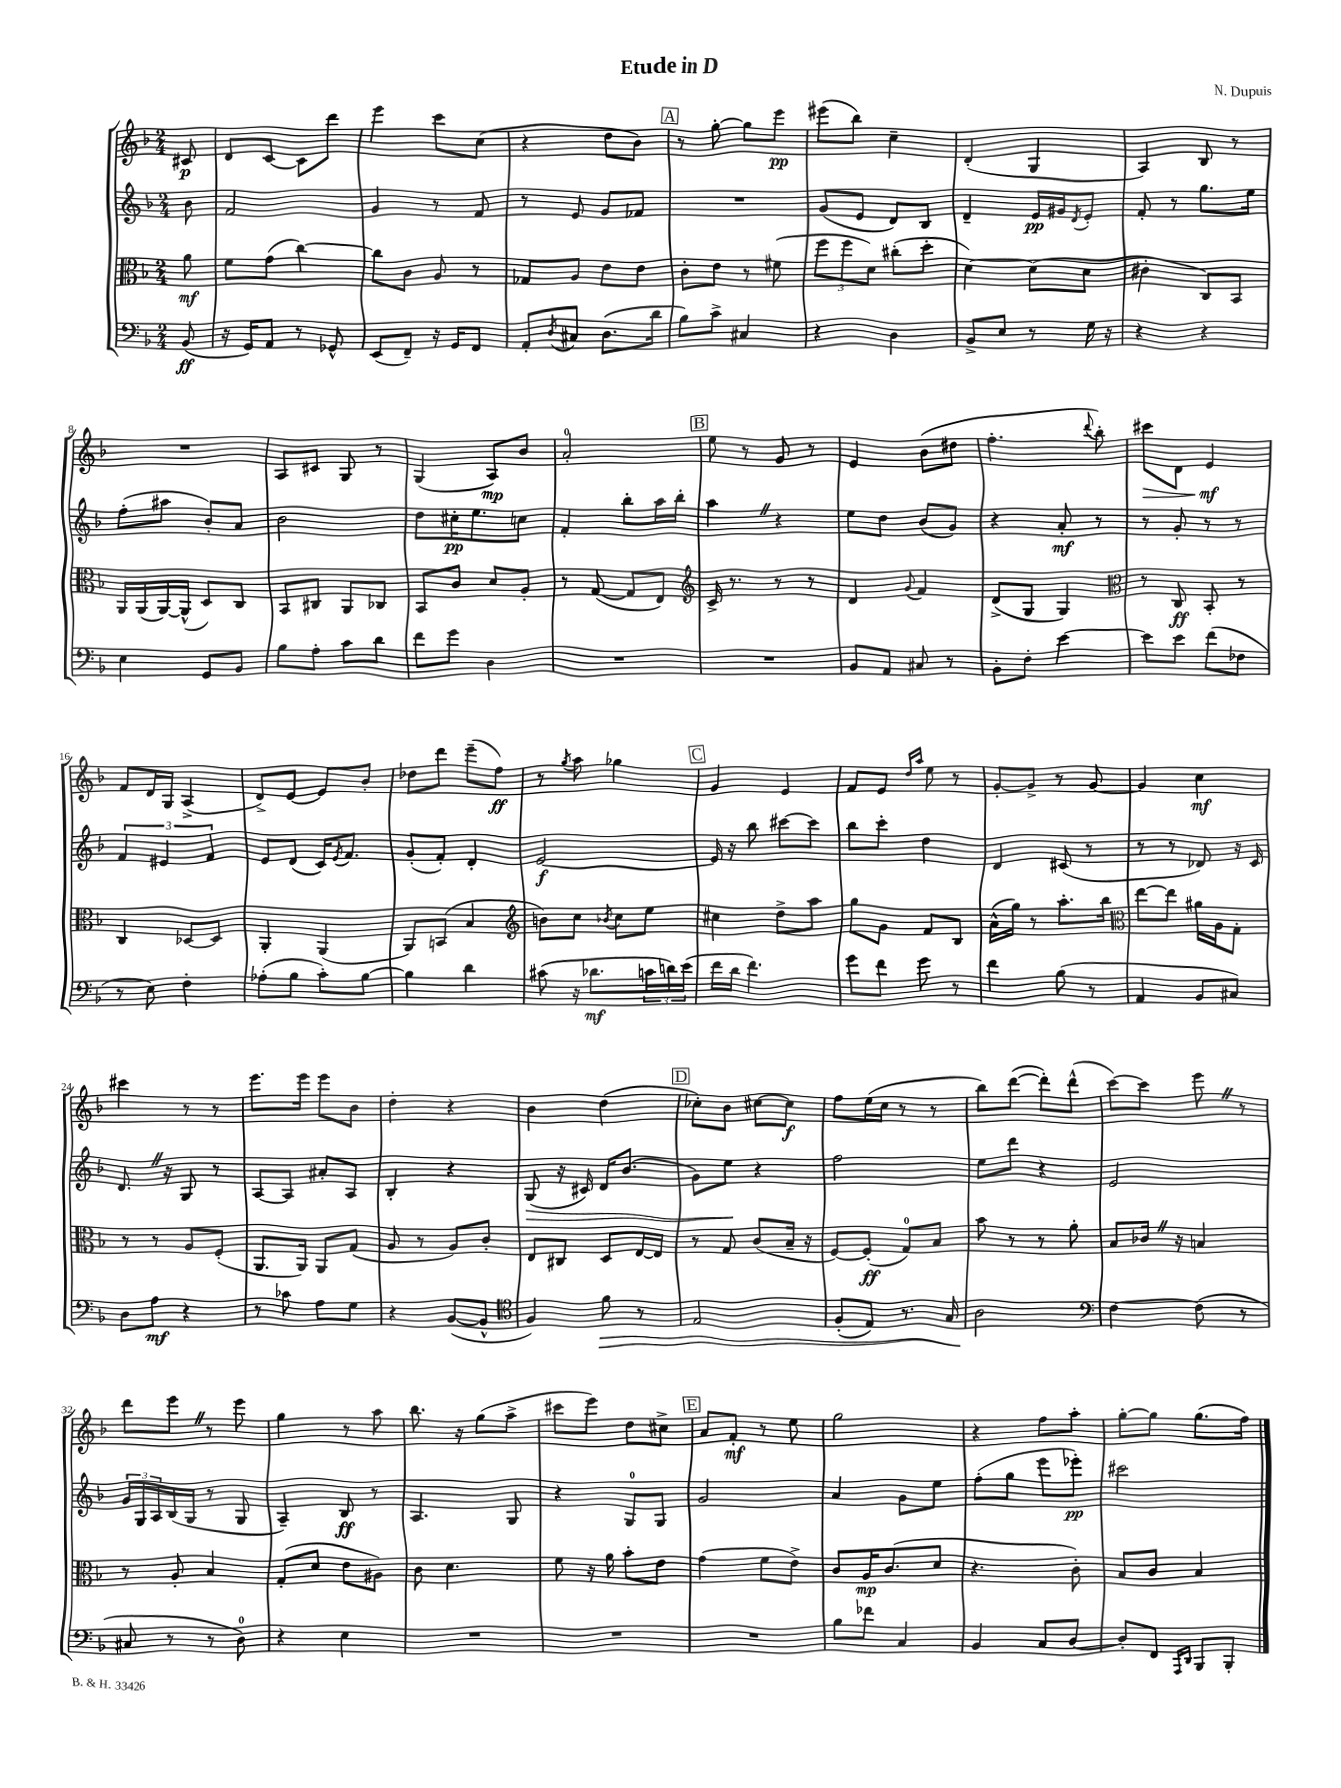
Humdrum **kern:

**kern	**kern	**kern	**kern
*staff4	*staff3	*staff2	*staff1
*clefF4	*clefC3	*clefG2	*clefG2
*k[b-]	*k[b-]	*k[b-]	*k[b-]
*M2/4	*M2/4	*M2/4	*M2/4
(8BB-	8a	8b-	8c#
=	=	=	=
16r	8f	2f	8d
16GG)	.	.	.
8AA	(8g	.	[8c
8r	[4cc)	.	8c]
8GG-^^	.	.	8ddd
=	=	=	=
(8EE	8cc]	4g	4eee
8FF~)	8c	.	.
16r	8A	8r	8ccc
16GG	.	.	.
8FF	8r	8f	(8cc
=	=	=	=
8AA'	8G-	8r	4r
8qD	.	.	.
8C#	8A	8e	.
(8.D	8e	8g	8dd
.	8e	8f-	8b-)
16d	.	.	.
=	=	=	=
8B-)	8c'	2r	8r
8c^	8e	.	[8gg'
4C#	8r	.	8gg]
.	(8f#	.	8eee
=	=	=	=
4r	12ff	(8g	(8eee#
.	12ff	.	.
.	.	8e	8bb-)
.	12d)	.	.
4D	(8cc#'	8d)	4cc~
.	8dd'	8B-	.
=	=	=	=
8BB-^	[4d)	4d~	(4d'
8E	.	.	.
8r	(8d]	16e	4G
.	.	16g#	.
.	.	8qd	.
16G	8d	8e'	.
16r	.	.	.
=	=	=	=
4r	4c#'	8f'	4A)
.	.	8r	.
4r	8C)	8.gg	8B-
.	8BB-	.	8r
.	.	16ee	.
=	=	=	=
4E	16AA	(8ff'	2r
.	(16AA	.	.
.	[16AA)	8aa#	.
.	(16AA^^]	.	.
8GG	8D)	8b-')	.
8BB-	8C	8a	.
=	=	=	=
8B-	8BB-	2b-	8A
8A'	8C#	.	8c#
8c	8AA	.	8G
8d	8C-	.	8r
=	=	=	=
8f	8BB-	8dd	(4G
8g	8c	16cc#'	.
.	.	8.ee	.
4D	8d	.	8A)
.	8A'	8cc	8b-
=	=	=	=
2r	8r	4f'	2a'
.	([8G	.	.
.	8G]	8bb-'	.
.	8E)	16aa	.
.	.	16bb-'	.
=	=	=	=
*	*clefG2	*	*
2r	16c^	4aa	8ee
.	8.r	.	.
.	.	.	8r
.	8r	4r	8g
.	8r	.	8r
=	=	=	=
8BB-	4d	8ee	4e
8AA	.	8dd	.
.	8qqg	.	.
8C#	4f	(8b-	(8b-
8r	.	8g)	8dd#
=	=	=	=
8BB-'	(8d^	4r	4.ff'
8F'	8G	.	.
[4e	4G)	8a'	.
.	.	.	8qqddd
.	.	8r	8bb-')
=	=	=	=
*	*clefC3	*	*
8e]	8r	8r	8ccc#
8e	8C	8g'	8d
(8f	8BB-'	8r	4e
8F-	8r	8r	.
=	=	=	=
8r	4C	6f	8f
8E)	.	.	16d
.	.	6e#	.
.	.	.	16G
4F'	[8D-	.	(4A^
.	.	6f	.
.	8D-]	.	.
=	=	=	=
(8A-'	4AA'	8e	8d^)
8B-	.	(8d	[8e
8c')	(4AA	16c)	8e]
.	.	8qe	.
.	.	8.f	.
[8B-	.	.	8b-'
=	=	=	=
4B-]	8AA)	(8g'	8dd-
.	(8BB	8f')	8ddd
4d	4B-	4d'	(8eee~
.	.	.	8ff)
=	=	=	=
*	*clefG2	*	*
(8c#	8b)	[2e	8r
.	.	.	8qgg
16r	8cc	.	8aa
8.d-	.	.	.
.	8qb-	.	.
.	8cc	.	4gg-
24c	8ee	.	.
24d)	.	.	.
(24e	.	.	.
=	=	=	=
16f	4cc#	16e]	4g
16d	.	16r	.
4.f)	.	8bb-	.
.	8dd^	[8ccc#	4e
.	8aa	8ccc#]	.
=	=	=	=
8g	8gg	8bb-	8f
8f	8g	8ccc'	8e
.	.	.	16qqdd
.	.	.	16qqaa
8g	8f	4dd	8ee
8r	8B-	.	8r
=	=	=	=
4f	(16a^^	4d	[8g'
.	16gg)	.	.
.	8r	.	8g^]
(8B-	8.aa'	(8c#	8r
8r	.	8r	[8g
.	16bb-	.	.
=	=	=	=
*	*clefC3	*	*
4AA	[8ee	8r	4g]
.	8ee]	8r	.
8BB-	16a#	8d-)	4cc
.	16A	.	.
8C#)	8G'	16r	.
.	.	16c	.
=	=	=	=
8D	8r	8.d	4ccc#
8A	8r	.	.
.	.	16r	.
4r	8A	8G	8r
.	(8F'	8r	8r
=	=	=	=
8r	8.AA	[8A	8.eee
8c-	.	8A]	.
.	16AA)	.	16eee
8A	8AA	8a#'	8eee
8G	(8G	8A	8b-
=	=	=	=
4r	8A	4B-'	4dd'
.	8r	.	.
([8BB-	8A)	4r	4r
8BB-^^]	8c'	.	.
=	=	=	=
*clefC4	*	*	*
4F)	8E	(8G	4b-
.	8C#	16r	.
.	.	16c#)	.
8f	8D	16d	(4dd
.	.	(8.b-	.
8r	[16E	.	.
.	16E]	.	.
=	=	=	=
2E	8r	8g)	8cc-')
.	8G	8ee	8b-
.	(8c	4r	[8cc#
.	16B-~	.	8cc#]
.	16r	.	.
=	=	=	=
(8F'	[8F)	2ff	8ff
8E)	(8F']	.	(16ee
.	.	.	16cc
8.r	8G)	.	8r
.	8B-	.	8r
16G	.	.	.
=	=	=	=
2A	8b-	8ee	8bb-)
.	8r	8ddd	([8ddd
.	8r	4r	8ddd'])
.	8a'	.	(8ddd^^
=	=	=	=
*clefF4	*	*	*
[4F	8B-	2e	[8ccc)
.	16c-	.	8ccc]
.	16r	.	.
(8F]	4B	.	8eee
8r	.	.	8r
=	=	=	=
8C#	8r	24g	8ddd
.	.	24G	.
.	.	24A	.
8r	8A'	(16B-	8eee
.	.	16G	.
8r	4B-	8r	8r
8D)	.	8G	8eee
=	=	=	=
4r	(8G'	4A~)	4gg
.	8d	.	.
4E	8e	8B-	8r
.	8A#)	8r	8aa
=	=	=	=
2r	8c	4.A	8.bb-
.	4.d	.	.
.	.	.	16r
.	.	.	(8gg
.	.	8G	8aa^
=	=	=	=
2r	8f	4r	8ccc#
.	16r	.	8eee)
.	16a	.	.
.	8b-'	8G	8dd
.	8e	8G	8cc#^
=	=	=	=
2r	(4g	2g	8a
.	.	.	8f'
.	8f	.	8r
.	8e^)	.	8ee
=	=	=	=
8B-	8c	4a	2gg
8f-	16A	.	.
.	(8.c	.	.
4C	.	8g	.
.	8d	8ee	.
=	=	=	=
4BB-	4.r	(8ff'	4r
.	.	8gg	.
8C	.	8eee	8ff
[8D	8c')	8eee-')	8aa'
=	=	=	=
8D']	8B-	2ccc#	[8gg'
8FF	8c	.	8gg]
16qqAAA	.	.	.
16qqDD	.	.	.
8BBB-	4B-	.	(8.gg
8BBB-'	.	.	.
.	.	.	16ff)
==	==	==	==
*-	*-	*-	*-
